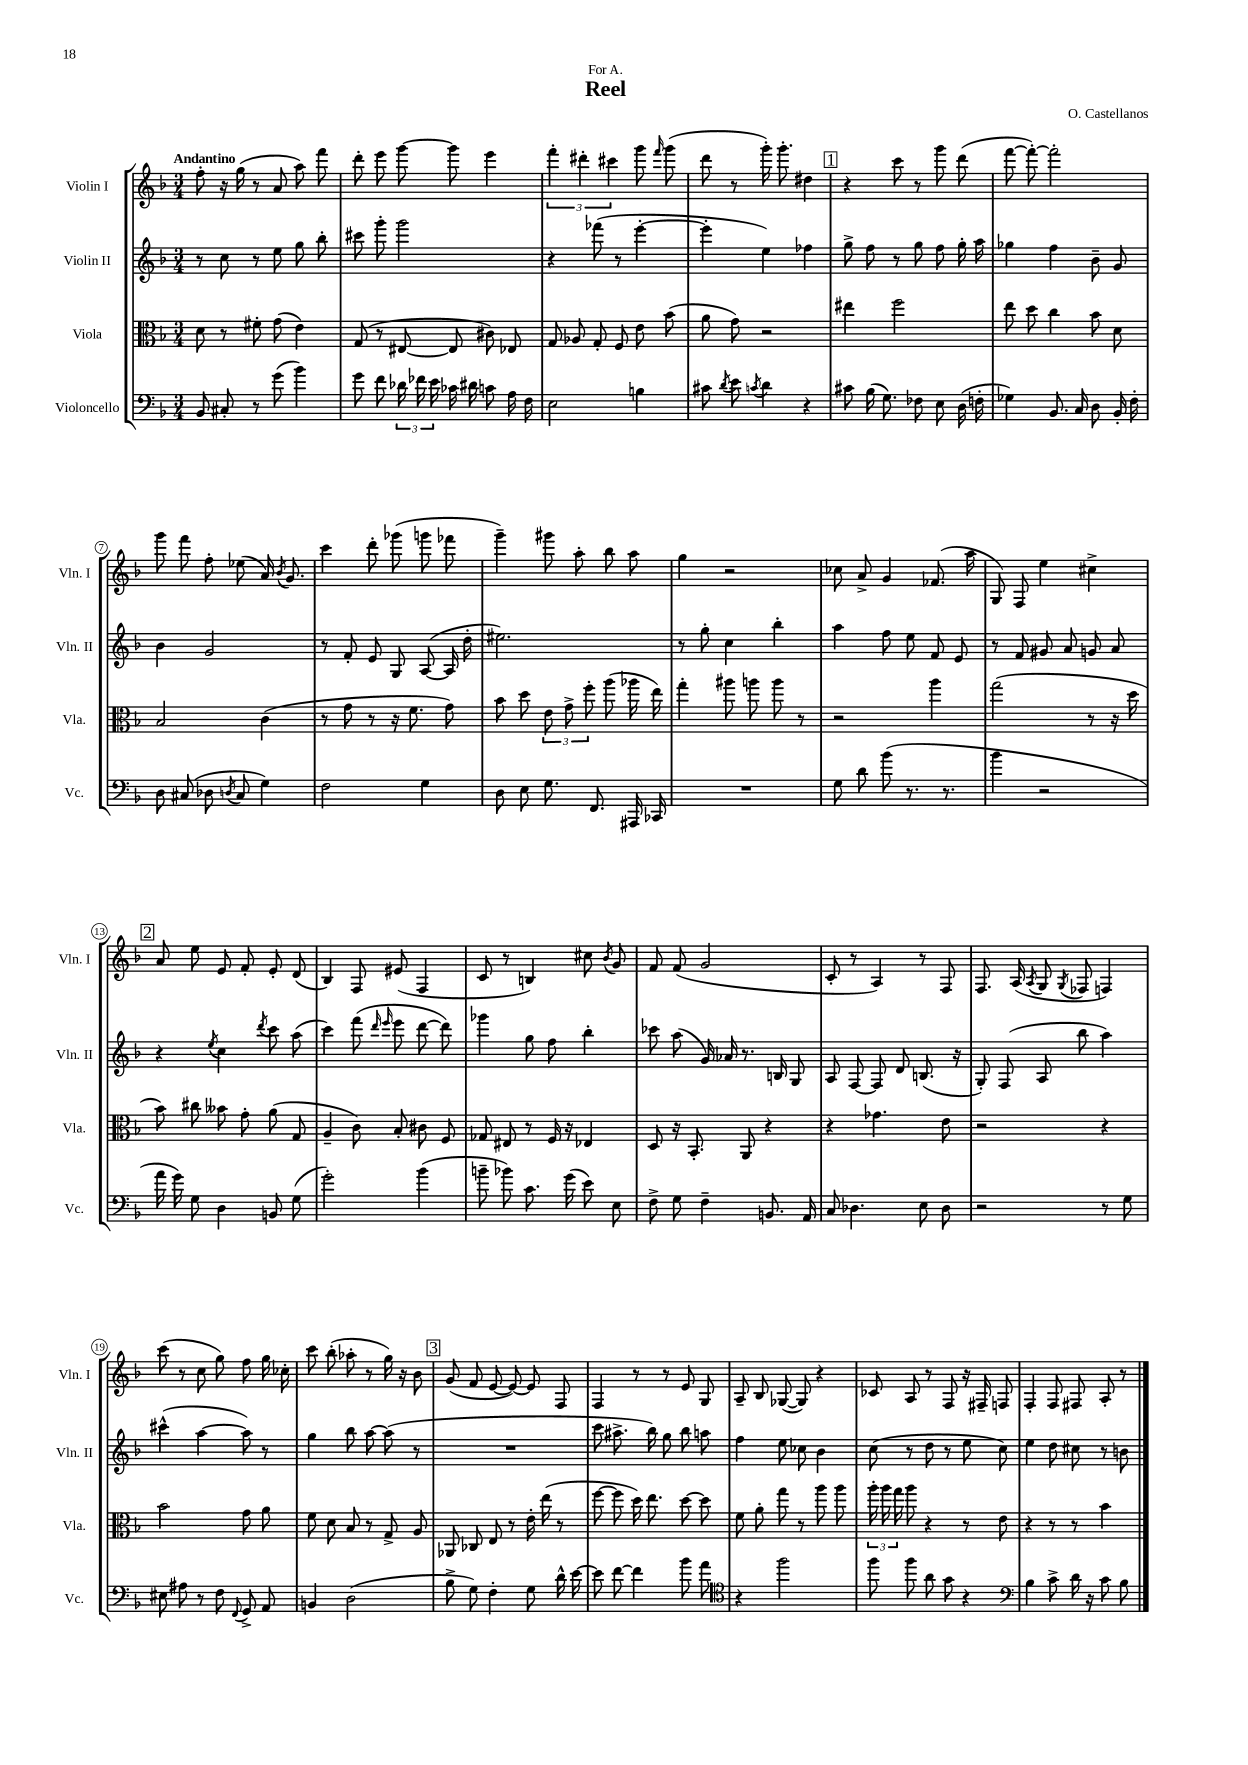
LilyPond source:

\header { title = "Reel" composer = "O. Castellanos" dedication = "For A." }
<<
\new StaffGroup <<
\new Staff = "s0" \with { instrumentName = "Violin I" shortInstrumentName = "Vln. I" } {
    \clef treble \key f \major \numericTimeSignature \time 3/4 \tempo "Andantino"
    \autoBeamOff f''8-. r16 g''16( r8 a'8 a''8) f'''8 |
    d'''8-. e'''8 g'''8~ g'''8 e'''4 |
    \tuplet 3/2 { f'''4-. dis'''4-. cis'''4 } g'''8 \grace { f'''16 } g'''8( |
    d'''8 r8 g'''16-.) g'''8.-. dis''4 |
    \mark \markup { \box "1" } r4 c'''8 r8 g'''8 d'''8( |
    f'''8~ f'''8~-.) f'''2-. |
    g'''8 f'''8 f''8-. ees''8( a'16) \acciaccatura { bes'8 } g'8. |
    c'''4 d'''8-. ges'''8( g'''8 fes'''8 |
    g'''4--) gis'''8 a''8-. bes''8 a''8 |
    g''4 r2 |
    ces''8 a'8-> g'4 fes'8.( a''16 |
    g8) f8 e''4 cis''4-> |
    \mark \markup { \box "2" } a'8 e''8 e'8 f'8-. e'8-. d'8( |
    bes4) f8 eis'8( f4 |
    c'8 r8 b4) cis''8 \acciaccatura { bes'8 } g'8 |
    f'8 f'8( g'2 |
    c'8-. r8 a4) r8 f8 |
    f8. a16( \acciaccatura { a8 } g8 \acciaccatura { g8 } fes8 f4) |
    c'''8( r8 c''8 g''8) f''8 g''16 ces''16-. |
    c'''8 bes''8-.( aes''8-. r8 g''16) r16 bes'8 |
    \mark \markup { \box "3" } g'8( f'8 e'8~ e'8~) e'8 f8 |
    f4 r8 r8 e'8 g8 |
    a8-- bes8 ges8~( ges8) r4 |
    ces'8 a8 r8 f8 r16 fis16-- f8 |
    f4-. f8 fis8 a8-. r8 \bar "|." |
}
\new Staff = "s1" \with { instrumentName = "Violin II" shortInstrumentName = "Vln. II" } {
    \clef treble \key f \major \numericTimeSignature \time 3/4
    \autoBeamOff r8 c''8 r8 e''8 g''8 bes''8-. |
    cis'''8 g'''8-. g'''2 |
    r4 fes'''8( r8 e'''4~-. |
    e'''4-. e''4) fes''4 |
    \mark \markup { \box "1" } g''8-> f''8 r8 g''8 f''8 g''16-. a''16 |
    ges''4 f''4 bes'8-- g'8 |
    bes'4 g'2 |
    r8 f'8-. e'8 g8 a8~( a16 d''16-. |
    eis''2.) |
    r8 g''8-. c''4 bes''4-. |
    a''4 f''8 e''8 f'8 e'8 |
    r8 f'8 gis'8 a'8 g'8 a'8 |
    \mark \markup { \box "2" } r4 \acciaccatura { e''8 } c''4 \acciaccatura { d'''8 } c'''8 a''8( |
    c'''4) f'''8( \grace { d'''16 e'''16 } e'''8 d'''8~ d'''8) |
    ges'''4 g''8 f''8 bes''4-. |
    ces'''8 a''8( g'16) aes'16 r8. b16 g8 |
    a8 f8~ f8 d'8 b8.( r16 |
    g8-.) f8( a8 bes''8 a''4) |
    cis'''4-^( a''4~ a''8) r8 |
    g''4 bes''8 a''8~ a''8( r8 |
    \mark \markup { \box "3" } R2. |
    c'''8 ais''8.-> bes''16) g''8 bes''8 a''8 |
    f''4 e''8 ces''8 bes'4 |
    c''8( r8 d''8 r8 e''8 c''8) |
    e''4 d''8 cis''8 r8 b'8 \bar "|." |
}
\new Staff = "s2" \with { instrumentName = "Viola" shortInstrumentName = "Vla." } {
    \clef alto \key f \major \numericTimeSignature \time 3/4
    \autoBeamOff d'8 r8 fis'8-. g'8( e'4) |
    g8( r8 eis8~ eis8 cis'8) ees8 |
    g8 aes8 g8-. f8 e'8 bes'8( |
    a'8 g'8) r2 |
    \mark \markup { \box "1" } eis''4 f''2 |
    e''8 d''8 c''4 bes'8 d'8 |
    bes2 c'4( |
    r8 g'8 r8 r16 f'8. g'8) |
    bes'8 d''8 \tuplet 3/2 { e'8 g'8-> f''8-. } a''8( aes''16 e''16) |
    g''4-. ais''8 a''8 a''8 r8 |
    r2 a''4 |
    g''2( r8 r16 d''16 |
    \mark \markup { \box "2" } bes'8) cis''8 beses'8 g'8-. a'8( g8 |
    a4-- c'8) bes8-. cis'8 f8 |
    ges8 eis8 r8 f16 r16 ees4 |
    d8 r16 bes,8.-. a,8 r4 |
    r4 ges'4. e'8 |
    r2 r4 |
    bes'2 g'8 a'8 |
    f'8 d'8 bes8 r8 g8-> a8 |
    \mark \markup { \box "3" } aes,8 ces8 e8 r8 e'16-. e''16( r8 |
    f''8~ f''8 d''16) e''8. d''8~ d''8 |
    f'8 a'8-. g''8 r8 a''8 a''8 |
    \tuplet 3/2 { a''16-. a''16 g''16 } a''8 r4 r8 e'8 |
    r4 r8 r8 bes'4 \bar "|." |
}
\new Staff = "s3" \with { instrumentName = "Violoncello" shortInstrumentName = "Vc." } {
    \clef bass \key f \major \numericTimeSignature \time 3/4
    \autoBeamOff bes,8 cis8-. r8 g'8( bes'4) |
    g'8 f'8 \tuplet 3/2 { des'16 fes'16 e'16 } ces'16 dis'16 c'8 a16 f16 |
    e2 b4 |
    cis'8 \acciaccatura { d'8 } e'8 \acciaccatura { c'8 } d'4 r4 |
    \mark \markup { \box "1" } cis'8 bes16( g8.) fes8 e8 d16( f16-. |
    ges4) bes,8. c16 d8 bes,16-. f16-. |
    d8 cis8( des8 \acciaccatura { d8 } cis8 g4) |
    f2 g4 |
    d8 e8 g8. f,8. ais,,16 ces,16 |
    R2. |
    g8 d'8 bes'8( r8. r8. |
    bes'4 r2 |
    \mark \markup { \box "2" } a'16 g'16) g8 d4 b,8 g8( |
    g'2-.) bes'4( |
    b'8-- bes'8) c'8. g'16( e'8) e8 |
    f8-> g8 f4-- b,8. a,16 |
    c8 des4. e8 des8 |
    r2 r8 g8 |
    eis8 ais8 r8 f8 \appoggiatura { f,8 } g,8-> a,8 |
    b,4 d2( |
    \mark \markup { \box "3" } bes8-> g8) f4-. g8 d'16-^ e'16~ |
    e'8 f'8~ f'4 bes'8 a'8 |
    \clef tenor r4 f''2 |
    f''8 f''8 a'8 g'8 r4 |
    \clef bass bes4 c'8-> d'16 r16 c'8 bes8 \bar "|." |
}
>>
>>
\layout { \context { \Score \override BarNumber.stencil = #(make-stencil-circler 0.1 0.3 ly:text-interface::print) } }
